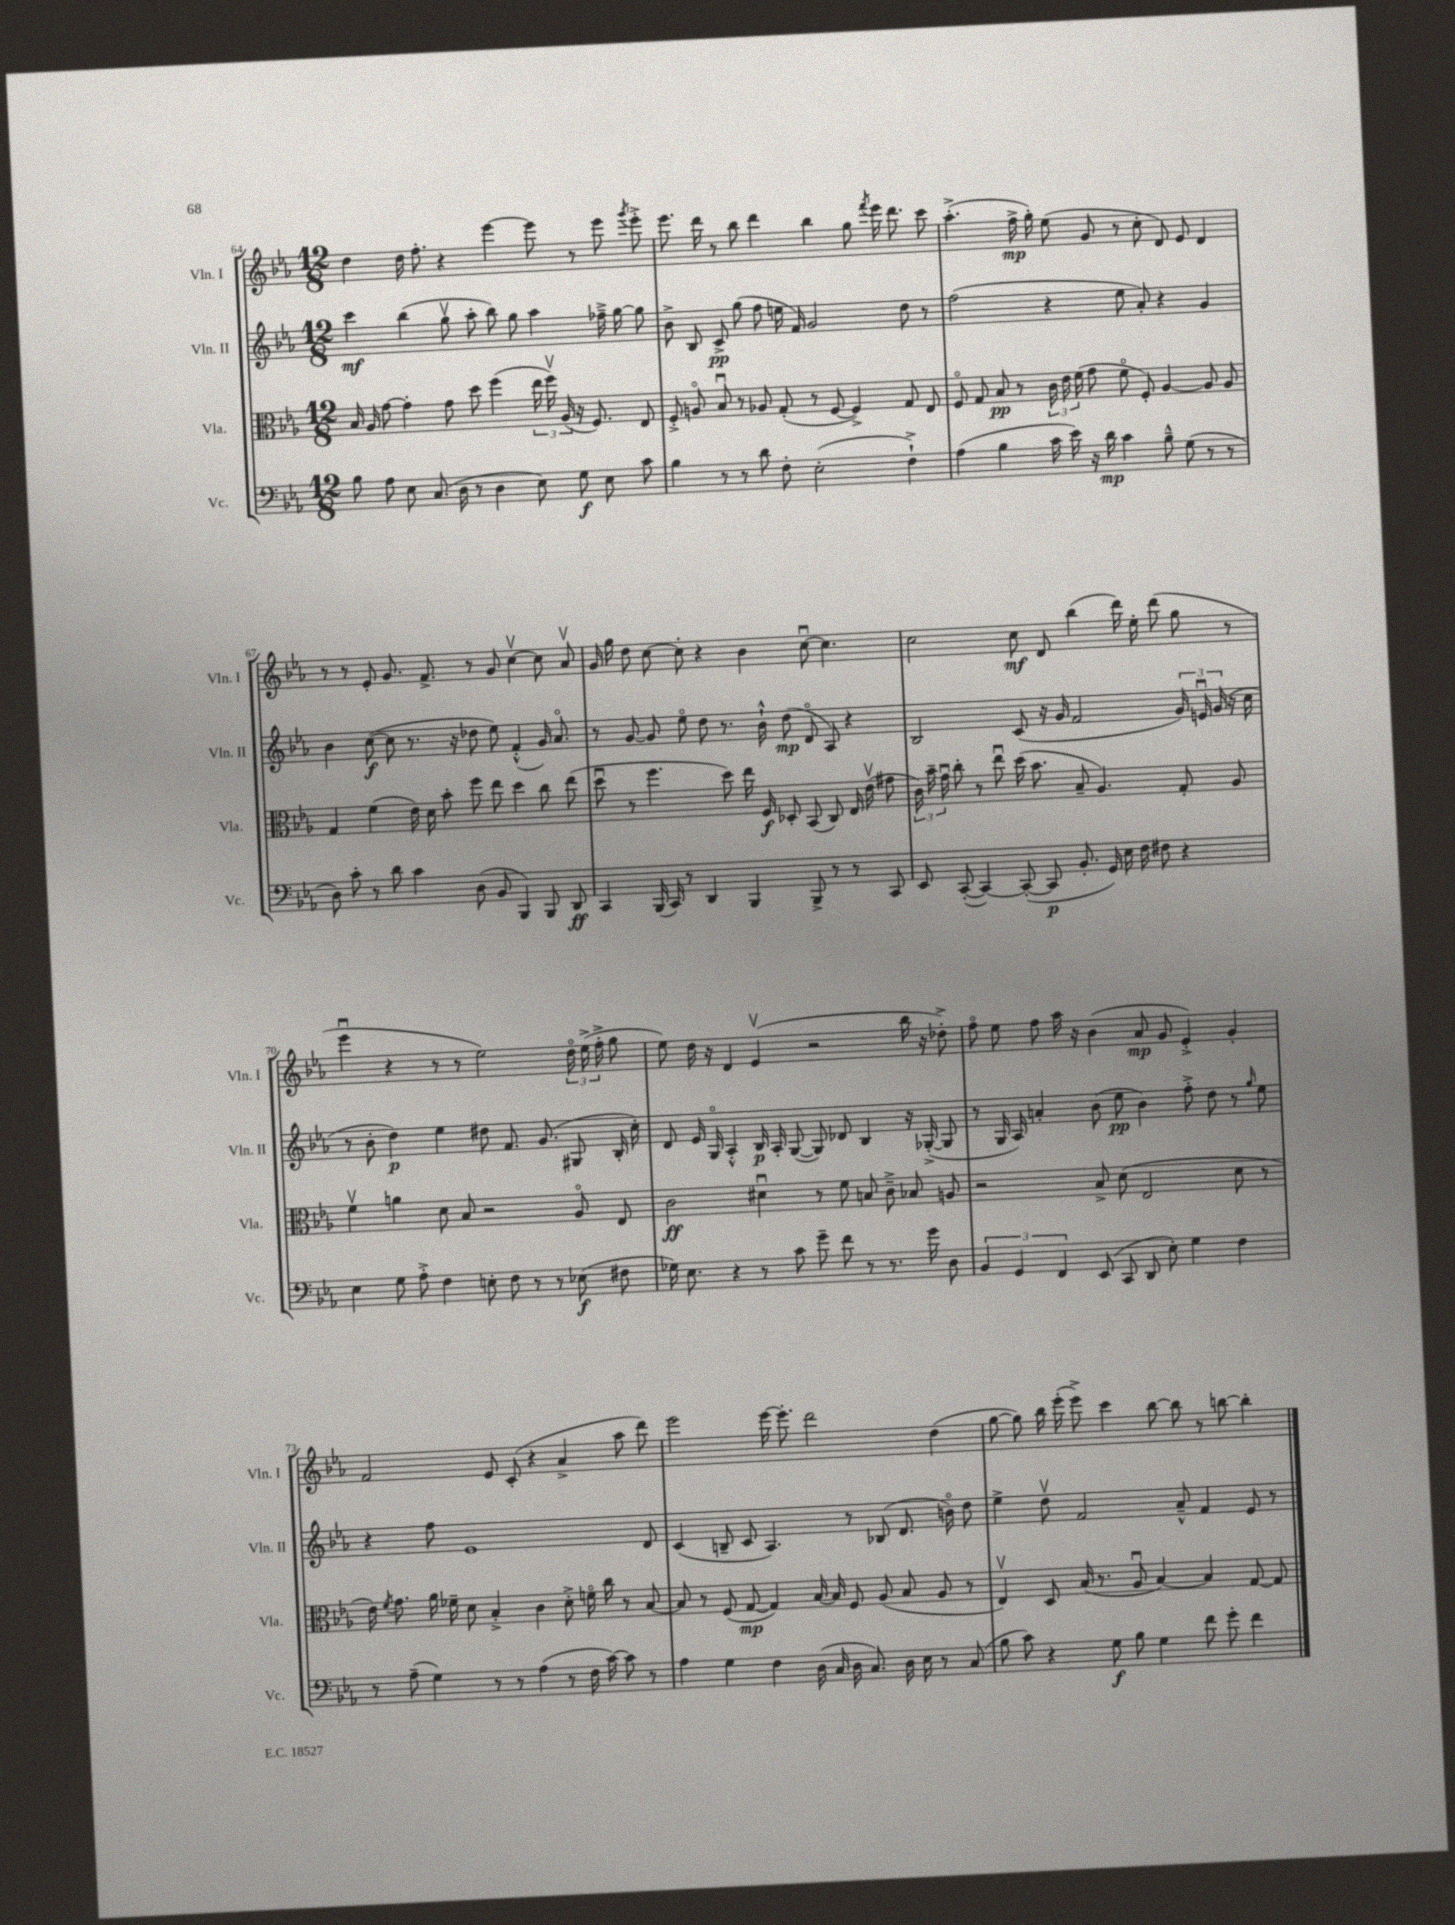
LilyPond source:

<<
\new StaffGroup <<
\new Staff = "s0" \with { instrumentName = "Vln. I" shortInstrumentName = "Vln. I" } {
    \clef treble \key ees \major \numericTimeSignature \time 12/8
    \autoBeamOff d''4 d''16 f''8.-. r4 ees'''4~ ees'''8 r8 ees'''8 \acciaccatura { g'''8 } ees'''8-.-> |
    ees'''8. d'''16 r8 bes''8 d'''4 bes''4 g''8 \acciaccatura { f'''8 } ees'''16 d'''8. c'''8 |
    aes''4.-.->( f''16->\mp g''16-.) ees''8( g'8 r8 c''8-. d'8) ees'8 d'4 |
    r8 r8 ees'8-. g'8. f'8.-> r8 g'8 c''4~\upbow c''8 aes'8\upbow |
    g'16 g''16 d''8 c''8~ c''8-. r4 bes'4 c''8~\downbow c''4. |
    c''2 c''8\mf d'8 bes''4( d'''16) ees''16-. d'''8( g''8 r8 |
    ees'''4\downbow r4 r8 r8 ees''2) \tuplet 3/2 { d''16\flageolet ees''16->( f''16-.-> } g''8 |
    ees''8) d''16 r16 d'4 ees'4\upbow( r2 bes''16 r16 des''8-.->) |
    f''8\flageolet ees''8 f''8 aes''16 r16 bes'4( aes'8\mp g'8 ees'4-.->) g'4-. |
    f'2 ees'8 c'8-.( r4 aes'4-> aes''8 d'''8) |
    ees'''2 ees'''16~ ees'''8.-. d'''2 d''4( |
    g''8~ g''8) bes''16 ees'''16-.( ees'''8->) c'''4 bes''8~ bes''8 r8 b''8~ b''4-. \bar "|." |
}
\new Staff = "s1" \with { instrumentName = "Vln. II" shortInstrumentName = "Vln. II" } {
    \clef treble \key ees \major \numericTimeSignature \time 12/8
    \autoBeamOff c'''4\mf bes''4( g''8\upbow aes''8-. bes''8) g''8 aes''4 fes''16---> g''16~ g''8 |
    bes'8-> bes8 c'8->\pp g''8( f''8 e''16 f'16) g'2 d''8 r8 |
    f''2( r4 ees''8 aes'8-.) r4 g'4 |
    bes'4 c''8~\f( c''8 r8. r16 des''8 ees''8) f'4-.-^( g'16) aes'8.\flageolet |
    r8 g'8~ g'8 ees''8\flageolet d''8 r8. bes'16-!-^ d''8\mp( d'8\flageolet aes8) r4 |
    bes2 c'8( r16 g'16 f'2 \tuplet 3/2 { g'16) e'16\downbow g'16( } r16 c''16 |
    r8 bes'8-. d''4\p) ees''4 dis''8 f'8. g'8.( gis8 bes16-. c''16-.) |
    d'8 ees'16 g16\flageolet aes4-.-^ bes16\p aes16-. g8~( g8) des'8 bes4 r16 ges16~-.->( ges8 |
    r8 g16 aes16) a'4-. bes'8( ees''8\pp bes'4) f''8-.-> d''8 r8 \grace { g''16 } ees''8 |
    r4 f''8 ees'1 d'8 |
    c'4( b8-- c'8 aes4.) r8 bes8( d'8. b'16\flageolet) d''8 |
    ees''4-> d''8\upbow f'2 aes'8---^ f'4 ees'8 r8 \bar "|." |
}
\new Staff = "s2" \with { instrumentName = "Vla." shortInstrumentName = "Vla." } {
    \clef alto \key ees \major \numericTimeSignature \time 12/8
    \autoBeamOff bes16 aes16 g'8~ g'4-. g'8 d''8 f''4( \tuplet 3/2 { ees''16 f''16\upbow) aes16( } r16 f8.) ees8 |
    f8-.-> a8\flageolet bes8\downbow r8 aes8 g8-.( r8 f8~ f4->) g8 ees8 |
    f8\flageolet g8 bes8\pp r8 \tuplet 3/2 { c'16 ees'16 f'16( } g'8 f'8\flageolet f8-.) aes4~ aes8 aes8 |
    g4 f'4( ees'16) d'16 bes'8-. f''8 ees''8 d''4 c''8 ees''8( |
    d''8\downbow r8 f''4. d''8) ees''16 f16\f des8-. bes,8( c8) ees16 ees'16\upbow( gis'8 |
    \tuplet 3/2 { c'16) bes'16-- g'16\downbow } c''8-. r8 ees''8\downbow d''16( bes'8. bes8-- aes4.) g8-. aes8 |
    f'4\upbow a'4 d'8 bes8 r2 aes8\flageolet ees8 |
    c'2\ff dis'4\downbow r8 f'8 b8 c'8---> bes8 a8 |
    r2 bes8-> d'8( ees2 d'8 r8 |
    ees'16) \acciaccatura { f'8 } g'8. aes'16 fes'16-- d'8 bes4-.-> c'4 d'8-.-> f'16\flageolet c''16 r8 bes8~ |
    bes8 r8 f8( g8~\mp g4) bes16~ bes16 f8 aes8( bes8 aes8 r8 |
    ees4\upbow) d8 bes16( r8. aes8\downbow bes4~) bes4 g8~ g8 \bar "|." |
}
\new Staff = "s3" \with { instrumentName = "Vc." shortInstrumentName = "Vc." } {
    \clef bass \key ees \major \numericTimeSignature \time 12/8
    \autoBeamOff bes8 aes8 ees8 c8.( d16 r8 d4 ees8) g8\f ees8 c'8 |
    bes4 r8 r8 d'8 f8-. ees2-.( f4-!->) |
    aes4( bes4 c'16 ees'16) r16 d'16\mp c'4 bes8---^ g8( r8 r8 |
    d8) c'8-. r8 d'8 c'4 d8( bes,8 bes,,4) bes,,8 d,8\ff |
    c,4 bes,,16( c,16) r8 d,4 bes,,4 bes,,8-> r8 r8 c,8 |
    ees,8 c,8~-.( c,4~) c,8~-.( c,8\p bes,8.-. g,16) ees16 f16 fis8 r4 |
    ees4 g8 aes8-.-> f4 e8-. f8 r8 r8 ees8\f( fis8 |
    ges16) ees8. r4 r8 c'8 g'8-- f'8 r8 r8. g'16 d8 |
    \tuplet 3/2 { bes,4 g,4 f,4 } ees,8( c,8 d,8 ees8-.) g4 f4 |
    r8 aes8--( g4) r8 r8 aes4( r8 f16 c'16~) c'8 r8 |
    aes4 g4 f4 d16( c16 d16 c8.) d16 ees16 r8 c8( |
    bes8 c'8) r4 g8\f bes8 g4 f'8 g'8-. f'4 \bar "|." |
}
>>
>>
\layout { \context { \Score currentBarNumber = #64 } }
